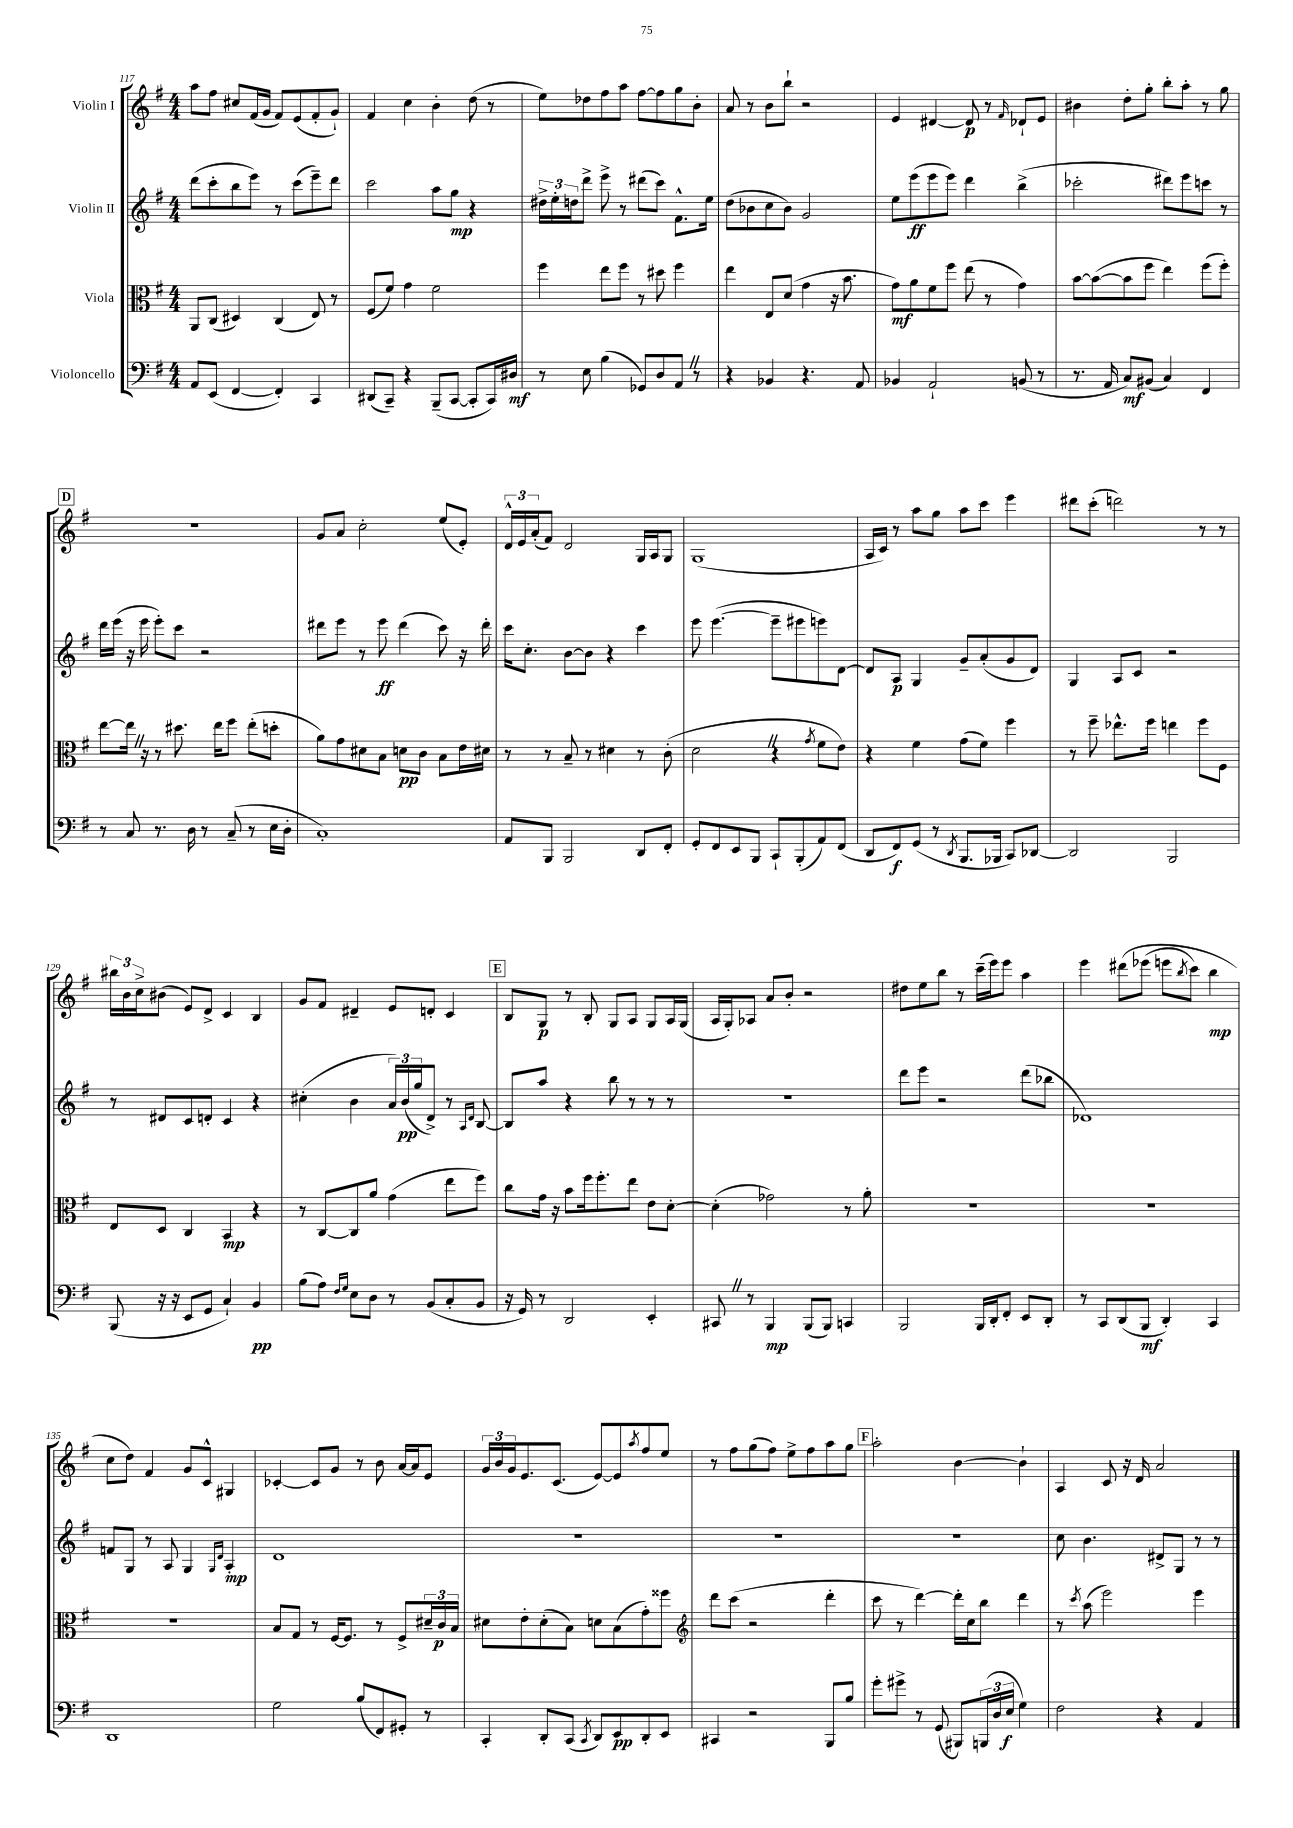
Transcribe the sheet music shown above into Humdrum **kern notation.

**kern	**kern	**kern	**kern
*staff4	*staff3	*staff2	*staff1
*clefF4	*clefC3	*clefG2	*clefG2
*k[f#]	*k[f#]	*k[f#]	*k[f#]
*M4/4	*M4/4	*M4/4	*M4/4
8AA/L	8AA/L	(8ddd\L	8aa\L
(8EE/J	(8C/J	8ccc'\	8ff#\J
[4FF#/	4D#/)	8bb\	8cc#/L
.	.	8eee\J)	(16f#/L
.	.	.	16g/JJ
4FF#'/])	(4C/	8r	8f#/L)
.	.	(8ccc\L	(8e/
4CC/	8E/)	8eee~\)	8f#'/
.	8r	8ddd\J	8g`/J)
=	=	=	=
(8DD#/L	(8F#/L	2ccc\	4f#/
8CC~/J)	8f#/J)	.	.
4r	4g\	.	4cc\
(8BBB~/L	2f#\	8aa\L	4b'\
[8CC/J	.	8gg\J	.
8CC'/]L	.	4r	(8dd\
16CC/L)	.	.	8r
16D#/JJ	.	.	.
=	=	=	=
8r	4ff#\	24dd#^\LL	8ee\L)
.	.	24ee'\	.
.	.	24dd\J	.
8E\	.	8ddd^\J	8dd-\
(4B\	8ee\L	8eee^\	8ff#\
.	8ff#\J	8r	8aa\J
8GG-/L)	8r	(8ddd#\L	[8ff#\L
8D/	8dd#\	8ccc\J)	8ff#\]
8AA/J	4ff#\	8.f#^^\L	8gg\
8r	.	.	8b'\J
.	.	16ee\Jk	.
=	=	=	=
4r	4ee\	(8dd\L	8a/
.	.	8b-\	8r
4BB-/	8E/L	8cc\	8b\L
.	(8d/J	8b-\J)	8bb`\J
4.r	4g\	2g/	2r
.	16r	.	.
.	8.b\	.	.
8AA/	.	.	.
=	=	=	=
4BB-/	8g\L)	8ee\L	4e/
.	8a\	(8eee\	.
2AA`/	8f#\	8eee\	[4d#/
.	8ff#\J	8eee\J)	.
.	(8ee\	4ddd\	8d#/]
.	8r	.	8r
.	.	.	16qqf#/
(8BB/	4g\)	(4bb^\	8d-`/L
8r	.	.	8e/J
=	=	=	=
8.r	[8b\L	2ccc-'\	4b#\
.	(8b\_	.	.
16AA/	.	.	.
8C/L)	8b\]	.	8dd'\L
(8BB#/J	8ff#\J	.	8gg'\J
4C/)	4ee\)	8ddd#\L)	8bb'\L
.	.	8eee\	8aa'\J
4FF#/	(8ff#\L	8ccc\J	8r
.	8ff#'\J)	8r	8gg\
=	=	=	=
8r	[8ee\L	16ddd\LL	1r
.	.	(16eee\JJ	.
8C/	16ee\]Jk	16r	.
.	16r	16eee\	.
8.r	8r	8eee'\L)	.
.	8.dd#\	8ccc\J	.
16D\	.	.	.
8r	.	2r	.
.	16ee\LK	.	.
(8C~/	8ff#\J	.	.
8r	(8ee'\L	.	.
16E\LL	8dd'\J	.	.
16D'\JJ	.	.	.
=	=	=	=
1C')	8a\L)	8ddd#\L	8g/L
.	8g\	8eee\J	8a/J
.	8d#\	8r	2cc'\
.	8B\J	8eee\	.
.	8d\L	(4ddd#\	.
.	8c\J	.	.
.	8B\L	8ccc\)	(8ee/L
.	16e\L	16r	8e'/J)
.	16d#\JJ	16ddd#'\	.
=	=	=	=
8AA/L	8r	16ccc\LK	24d^^/LL
.	.	.	24e/
.	.	8.cc'\J	.
.	.	.	(24a'/J
8BBB/J	8r	.	8f#/J)
2BBB/	8B~/	[8b\L	2d/
.	8r	8b\]J	.
.	4d#\	4r	.
8DD/L	8r	4ccc\	16G/LL
.	.	.	16A/J
8FF#'/J	(8c'\	.	8G/J
=	=	=	=
8GG'/L	2d\	8eee\	(1G
8FF#/	.	([4.eee\	.
8EE/	.	.	.
8BBB/J	.	.	.
8CC`/L	4r	8eee~\]L	.
(8BBB'/	.	8eee#\	.
.	8qg/	.	.
8AA/)	8f#\L	8eee\)	.
(8FF#/J	8e\J)	[8d\J	.
=	=	=	=
8DD/L	4r	8d/]L	16A/LL
.	.	.	16c/JJ)
8FF#/)	.	8A/J	8r
(8GG/J	4f#\	4G/	8aa\L
8r	.	.	8gg\J
8qDD/	.	.	.
8.BBB/L	(8g\L	8g~/L	8aa\L
.	8f#\J)	(8a'/	8ccc\J
16BBB-/Jk	.	.	.
8CC/L)	4ff#\	8g/	4eee\
[8DD-/J	.	8d/J)	.
=	=	=	=
2DD-/]	8r	4G/	8ddd#\L
.	8ff#~\	.	(8ccc'\J
.	8.ee-^^\L	8A/L	2ddd\)
.	.	8c/J	.
.	16ff#\Jk	.	.
2BBB/	4ee\	2r	.
.	8ff#\L	.	8r
.	8F#\J	.	8r
=	=	=	=
(8BBB/	8E/L	8r	24bb#\LL
.	.	.	24b\
.	.	.	24cc^\J
16r	8D/J	8d#/L	(8b#\J
16r	.	.	.
8EE/L	4C/	8c/	8e/L)
8GG/J	.	8d'/J	8d^/J
4C`/)	4BB/	4c/	4c/
4BB/	4r	4r	4B/
=	=	=	=
(8B\L	8r	(4cc#'\	8g/L
8A\J)	[8C/L	.	8f#/J
16qqF#/LL	.	.	.
16qqG/JJ	.	.	.
8E\L	8C/]	4b\	4d#~/
8D\J	8a/J	.	.
8r	(4g\	24a/LL)	8e/L
.	.	(24b/	.
.	.	24gg/J	.
(8BB/L	.	8d^/J)	8d'/J
8C'/	8ee\L	8r	4c/
.	.	16qqA/LL	.
.	.	16qqd/JJ	.
8BB/J	8ff#\J)	[8B/	.
=	=	=	=
16r	8cc\L	8B/]L	8B/L
16GG/)	.	.	.
8r	16g\Jk	8aa/J	8G/J
.	16r	.	.
2DD/	8b\L	4r	8r
.	16ff#\k	.	8B'/
.	8.ff#'\	.	.
.	.	8bb\	8G/L
.	8ee\J	8r	8A/J
4EE'/	8e\L	8r	8G/L
.	[8d'\J	8r	16A/L
.	.	.	(16G/JJ
=	=	=	=
8CC#/	(4d'\]	1r	16A/LL
.	.	.	16G'/J)
8r	.	.	8A-/J
4BBB/	2g-\)	.	8a/L
.	.	.	8b'/J
(8BBB/L	.	.	2r
8BBB/J)	.	.	.
4CC/	8r	.	.
.	8a'\	.	.
=	=	=	=
2BBB/	1r	8ddd\L	8dd#\L
.	.	8eee\J	8ee\
.	.	2r	8bb\J
.	.	.	8r
16BBB/LL	.	.	(16ccc~\LL
16DD'/J	.	.	16eee\J)
8FF#'/J	.	.	8eee\J
8EE/L	.	(8ddd\L	4aa\
8DD'/J	.	8bb-\J	.
=	=	=	=
8r	1r	1d-)	4eee\
8CC/L	.	.	.
(8DD/	.	.	&(8ddd#\L
8BBB/J	.	.	(8eee-\J
4DD'/)	.	.	8eee\L
.	.	.	8qbb/
.	.	.	8ccc\J)
4CC/	.	.	4bb\
=	=	=	=
1DD	1r	8f/L	8cc\L
.	.	8G/J	8dd\J&)
.	.	8r	4f#/
.	.	8A/	.
.	.	4G/	8g/L
.	.	.	8c^^/J
.	.	16qqG/LL	.
.	.	16qqd/JJ	.
.	.	4A'/	4G#/
=	=	=	=
2G\	8B/L	1d	[4c-'/
.	8G/J	.	.
.	8r	.	8c-/]L
.	[16F#/LK	.	8g/J
.	8.F#/]J	.	.
(8B/L	.	.	8r
8FF#/)	8r	.	8b\
8GG#'/J	8F#^/L	.	[16a/LL
.	.	.	16a/]J
8r	24d#~/L	.	8e/J
.	24c/	.	.
.	24B/JJ	.	.
=	=	=	=
4CC'/	8d#\L	1r	24g/LL
.	.	.	24b/
.	.	.	24g/J
.	8e'\	.	8.e/
8DD'/L	(8d#'\	.	.
.	.	.	(8.c/J
(8CC/J	8B\J)	.	.
8qCC/	.	.	.
8DD/L)	8d\L	.	[8e/L)
8EE/	(8B\	.	8e/]
.	.	.	8qaa/
8DD'/	8g'\)	.	8ff#/
8EE/J	8ff##\J	.	8ee/J
=	=	=	=
*	*clefG2	*	*
4CC#/	8ddd\L	1r	8r
.	(8ccc\J	.	8ff#\L
2r	2r	.	(8gg\
.	.	.	8ff#\J)
.	.	.	8ee^\L
.	.	.	8ff#\
8BBB/L	4ddd'\	.	8aa\
8B/J	.	.	8gg\J
=	=	=	=
8g'\L	8ccc\	1r	2aa'\
8g#^\J	8r	.	.
8r	[4ddd\)	.	.
(8GG/	.	.	.
8BBB#/L)	16ddd'\]LL	.	[4b\
.	16cc\J	.	.
(24BBB/L	8bb\J	.	.
24D/	.	.	.
24E/JJ	.	.	.
4G\)	4ddd\	.	4b`\]
=	=	=	=
2F#\	8r	8cc\	4A/
.	8qccc/	.	.
.	(8aa\	4.b\	.
.	2eee\)	.	8c/
.	.	.	16r
.	.	.	16d/
4r	.	8d#^/L	2a/
.	.	8G/J	.
4AA/	4eee\	8r	.
.	.	8r	.
==	==	==	==
*-	*-	*-	*-
